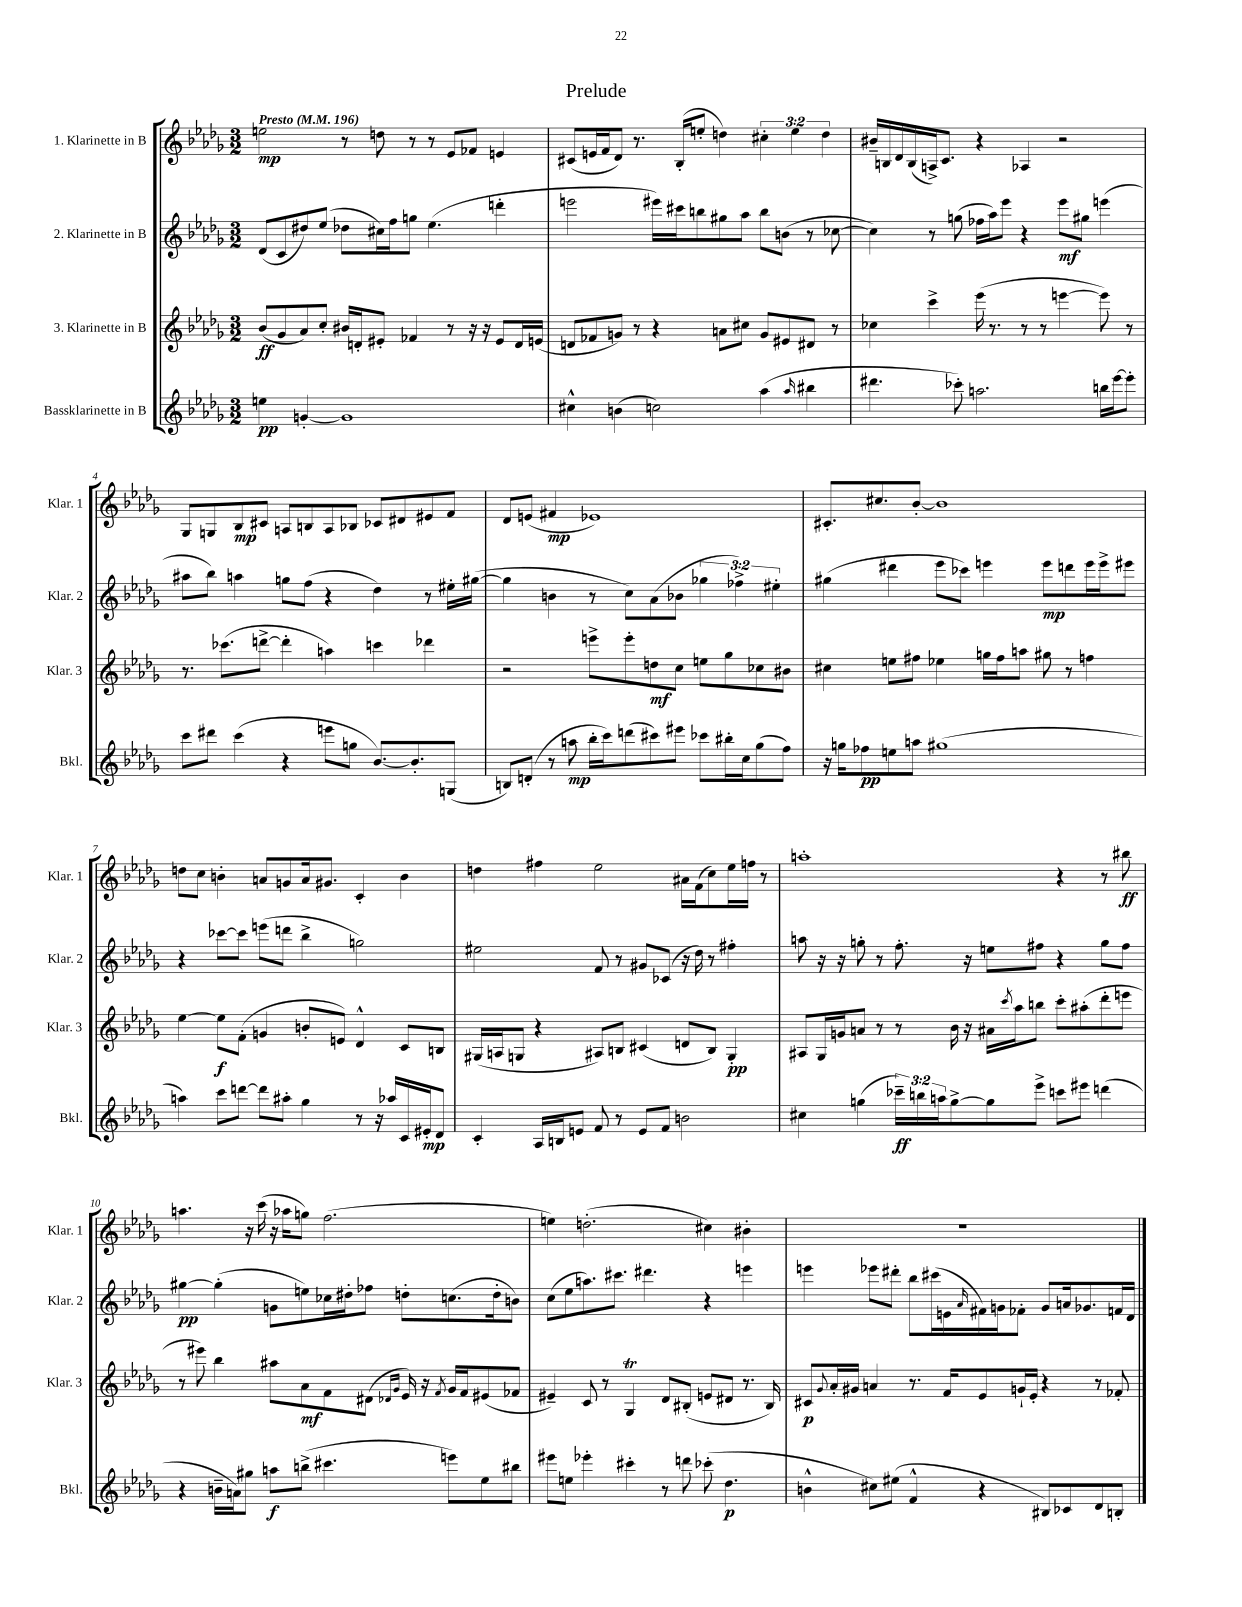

**kern	**kern	**kern	**kern
*staff4	*staff3	*staff2	*staff1
*clefG2	*clefG2	*clefG2	*clefG2
*k[b-e-a-d-g-]	*k[b-e-a-d-g-]	*k[b-e-a-d-g-]	*k[b-e-a-d-g-]
*M3/2	*M3/2	*M3/2	*M3/2
*MM196	*MM196	*MM196	*MM196
4ee\	(8b-/L	(8d-/L	2ee\
.	8g-/	8c/	.
[4g'/	8a-/)	8dd#/)	.
.	8cc'/J	(8ee-/J	.
1g]	16b#/LL	8dd-\L	8r
.	16d'/J	.	.
.	8e#'/J	16cc#\L)	8dd\
.	.	16ff\J	.
.	4f-/	8gg\J	8r
.	.	(4.ee-\	8r
.	8r	.	8e-/L
.	16r	.	8f-/J
.	16r	.	.
.	8e#/L	4ddd'\	4e/
.	16d/L	.	.
.	(16e/JJ	.	.
=	=	=	=
4cc#^^\	8d/L	2eee\	(8c#/L
.	8f-/	.	16e/L
.	.	.	16f/J
(4b\	8g/J)	.	8d-/J)
.	8r	.	8.r
2cc\)	4r	16eee#\LL)	.
.	.	16ccc#\J	(16B-'/LK
.	.	8bb\	8ee'/J
.	8a\L	8gg#\	4dd\)
.	8cc#\J	8aa-\J	.
(4aa-\	8g/L	8bb\L	6cc#'\
.	8e#/	(8b\J	.
.	.	.	6ee\
16qqaa-/	.	.	.
4bb#\	8d#/J	8r	.
.	.	.	6dd\
.	8r	[8cc-\	.
=	=	=	=
4.ddd#\	4cc-\	4cc-\])	16b#~/LL
.	.	.	16B/
.	.	.	16d-/
.	.	.	(16B/
.	4ccc^\	8r	16A^/J)
.	.	.	8.c/J
8ccc-'\)	.	(8gg\	.
2.aa\	(16eee-\	16ff-\LL	4r
.	8.r	16aa-\J)	.
.	.	8eee-\J	.
.	8r	4r	4A-/
.	8r	.	.
.	[4eee\	8eee-\L	2r
.	.	8gg#\J	.
16bb\LL	8eee\])	(4eee\	.
[16eee-\J	.	.	.
8eee-'\]J	8r	.	.
=	=	=	=
8ccc\L	8.r	8aa#\L	8G-/L
8ddd#\J	.	8bb-\J)	8G/
.	(8.ccc-\L	.	.
(4ccc\	.	4aa\	8B-/
.	[8ddd^\J	.	8c#/J
4r	4ddd'\]	8gg\L	8A/L
.	.	(8ff\J	8B/
8eee\L	4aa\)	4r	8A/
8gg\J	.	.	8B-/J
[8.b-/L)	4ccc\	4dd-\)	8c-/L
.	.	.	8d#/
8.b-'/]	.	.	.
.	4ddd-\	8r	8e#/
(8G/J	.	16ee#'\LL	8f/J
.	.	([16gg#\JJ	.
=	=	=	=
8B/L)	2r	4gg#\]	8d-/L
(8d'/J	.	.	(8e/J
8r	.	4b\	4f#/
8aa\	.	.	.
16bb-'\LL	8eee^\L	8r	1e-)
16ccc\J)	.	.	.
(8ddd\	8eee'\	8cc\L)	.
8ccc#\)	8dd\	(8a-\	.
8eee#\J	8cc\J	8b-\J	.
8ccc-\L	8ee\L	6gg-\	.
16bb#'\L	8gg-\	.	.
.	.	6ff-^\)	.
16cc\J	.	.	.
(8gg-\	8cc-\	.	.
.	.	6ee#'\	.
8ff\J)	8b#\J	.	.
=	=	=	=
16r	4cc#\	(4gg#\	8.c#'/L
16gg\LK	.	.	.
8ff-\	.	.	.
.	.	.	8.cc#/
8ee\	8ee\L	4ddd#\	.
8aa\J	8ff#\J	.	[8b-'/J
(1gg#	4ee-\	8eee-\L	1b-]
.	.	8ccc-\J)	.
.	16gg\LL	4eee\	.
.	16ff#\J	.	.
.	8aa\J	.	.
.	8gg#\	8eee\L	.
.	8r	8ddd\	.
.	4ff\	16eee\L	.
.	.	16eee^\J	.
.	.	8eee#\J	.
=	=	=	=
4aa\)	[4ee-\	4r	8dd\L
.	.	.	8cc\J
8ccc\L	8ee-\]L	[8ccc-\L	4b'\
[8ddd\J	(8f'\J	8ccc-\]J	.
8ddd\]L	4g/	(8eee\L	8a/L
8aa#'\J	.	8ddd\J	8g/
4gg-\	8b'/L	4bb-^\	16a/k
.	.	.	8.g#/J
.	8e/J)	.	.
8r	4d-^^/	2gg\)	4c'/
16r	.	.	.
16aa-/LL	.	.	.
16c/	8c/L	.	4b\
16e#'/J	.	.	.
8d-/J	8B/J	.	.
=	=	=	=
4c'/	(16G#/LL	2ee#\	4dd\
.	16A/J	.	.
.	8G/J	.	.
16A-/LL	4r	.	4ff#\
16B/J	.	.	.
8e/J	.	.	.
8f/	8A#/L)	8f/	2ee-\
8r	8B/J	8r	.
8e/L	(4c#/	8g#/L	.
8f/J	.	(8c-/J	.
2b\	8d/L	16r	16a#\LL
.	.	16dd-\)	(16f\J
.	8B/J)	8r	8cc\)
.	4G'/	4ff#'\	16ee-\L
.	.	.	16ff\JJ
.	.	.	8r
=	=	=	=
4cc#\	8A#/L	8aa\	1aa'
.	16G-/L	16r	.
.	16g/J	16r	.
(4gg\	8a/J	8gg'\	.
.	8r	8r	.
24ccc-~\LL)	8r	8.ff'\	.
24bb\	.	.	.
24aa\J	.	.	.
[8gg^\	16b-\	.	.
.	16r	16r	.
8gg\]	16a#\LL	8ee\L	.
.	8qccc/	.	.
.	16aa-\J	.	.
8eee-^\J	8bb\J	8ff#\J	.
8ccc\L	8ccc'\L	4r	4r
8eee#\J	(8aa#'\	.	.
(4ddd\	8ddd-'\	8gg\L	8r
.	8eee\J	8ff#\J	8bb#\
=	=	=	=
4r	8r	[4gg#\	4.aa\
.	8eee#\)	.	.
16b~\LL	4bb-\	(4gg#'\]	.
16a\J)	.	.	.
8gg#\J	.	.	16r
.	.	.	(16ccc\
8aa\L	8aa#\L	8g\L	16r
.	.	.	16aa-\LK
(8bb^\J	8a-\	8ee\)	8gg\J)
4.ccc#\	8f\	16cc-\L	(2.ff\
.	.	16dd#'\J	.
.	(8d#\J	8ff-\J	.
.	16qqd-/LL	.	.
.	16qqg-/JJ	.	.
.	16e-/)	8dd'\L	.
.	16r	.	.
.	8qf/	.	.
8eee\L)	16g-/LL	(8.cc\	.
.	16f/J	.	.
8ee-\	(8e#/	.	.
.	.	16dd'\k	.
8bb#\J	8f-/J	8b\J)	.
=	=	=	=
8eee#\L	4e#~/)	(8cc\L	4ee\)
8ee\J	.	8ee-\	.
4eee-'\	8c/	8.aa\)	(2.dd'\
.	8r	.	.
.	.	8.ccc#\J	.
4ccc#'\	4G-/	.	.
.	.	4.ddd#\	.
8r	8d-/L	.	.
8ddd\	(8B#'/J	.	.
(8ccc-'\	8e/L	4r	4cc#\)
4.dd-\	8d#/J	.	.
.	8.r	4eee\	4b#'\
.	16B#/)	.	.
=	=	=	=
4b^^\	8c#/L	4eee\	1.r
.	8qqg-/	.	.
.	16a-'/L	.	.
.	16g#/JJ	.	.
8cc#\L)	4a/	8eee-\L	.
(8ee#\J	.	8ddd#'\J	.
4f^^/	8.r	8bb-\L	.
.	.	(16ccc#\L	.
.	16f/LK	16e\	.
.	.	16qqa-/	.
4r	8e-/	16f#\)	.
.	.	16g\J	.
.	16g`/L	8f-'\J	.
.	16e-'/JJ	.	.
8B#/L)	4r	8g/L	.
8c-/	.	16a/k	.
.	.	8.g-/	.
8d-/	8r	.	.
8B'/J	8f-'/	16f/L	.
.	.	16d-/JJ	.
==	==	==	==
*-	*-	*-	*-
